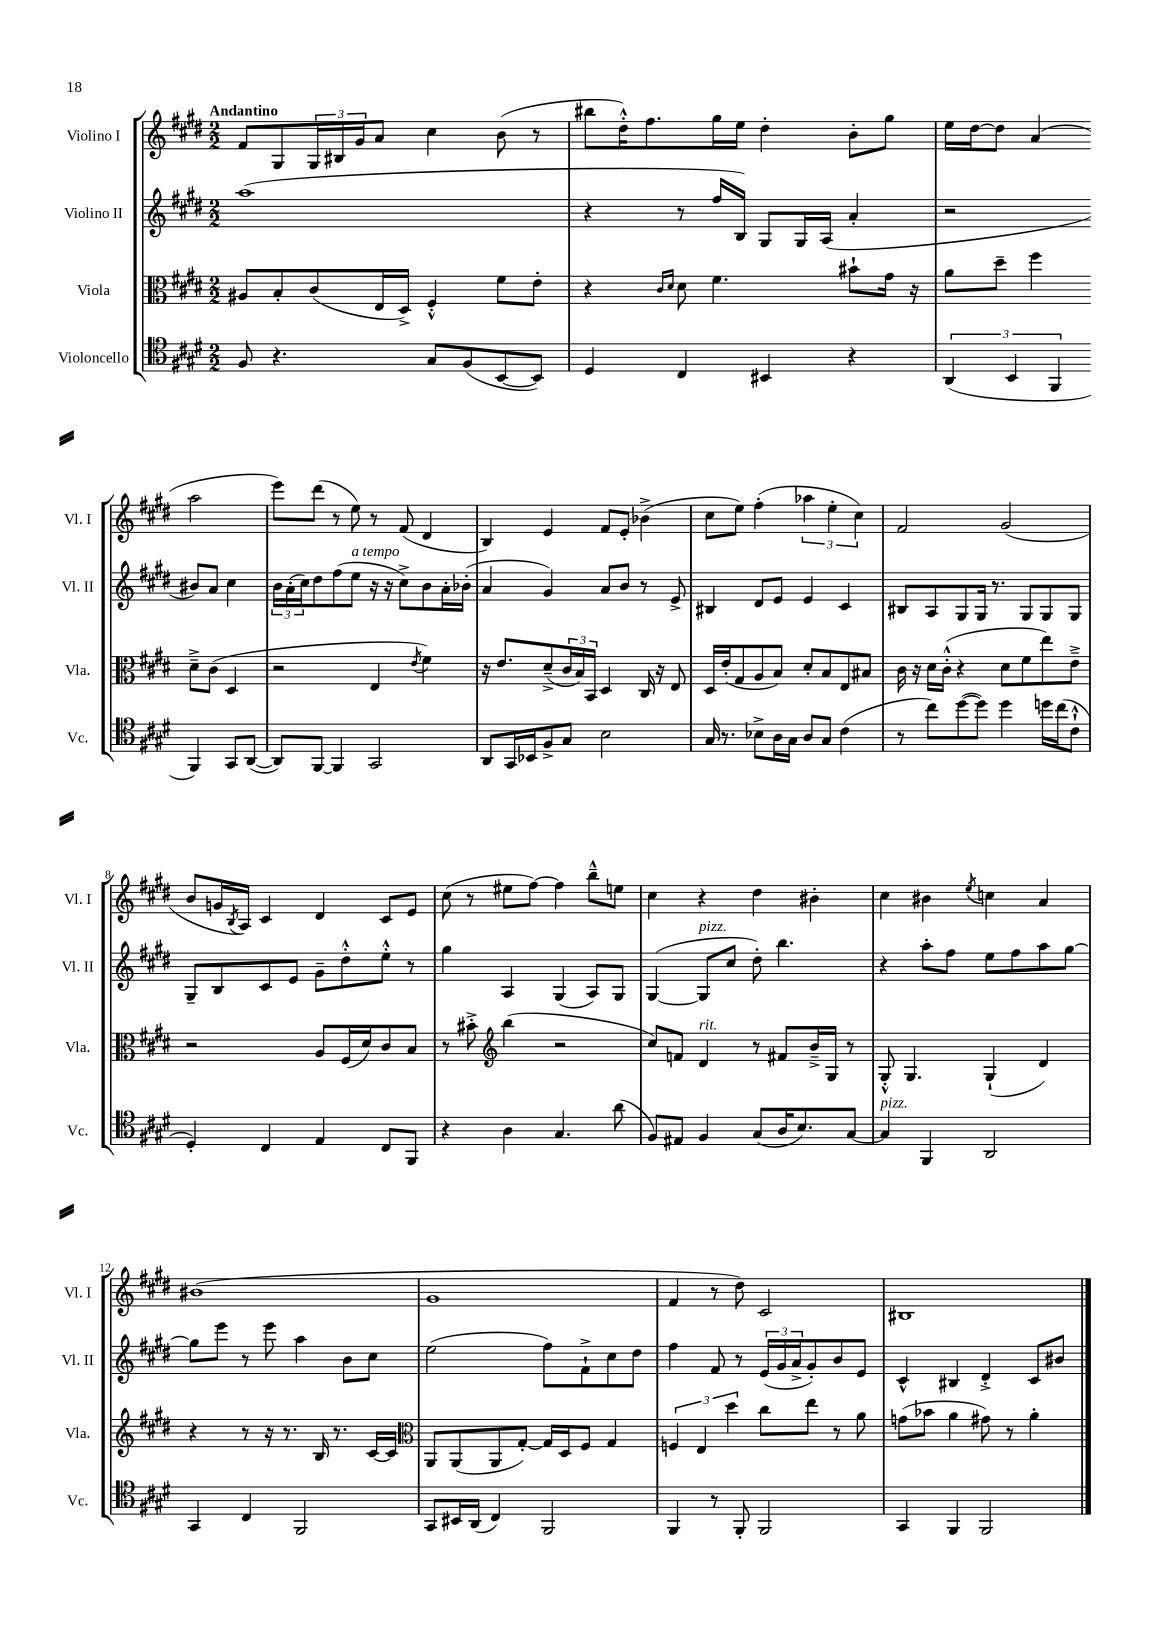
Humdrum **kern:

**kern	**kern	**kern	**kern
*staff4	*staff3	*staff2	*staff1
*clefC4	*clefC3	*clefG2	*clefG2
*k[f#c#g#d#]	*k[f#c#g#d#]	*k[f#c#g#d#]	*k[f#c#g#d#]
*M2/2	*M2/2	*M2/2	*M2/2
8F#/	8A#/L	(1aa	8f#/L
4.r	8B'/	.	8G#/
.	(8c#/	.	24G#/L
.	.	.	24B#/
.	.	.	24g#/J
.	16E/L	.	8a/J
.	16D#^/JJ)	.	.
8G#/L	4F#'^^/	.	4cc#\
(8F#/	.	.	.
[8BB/	8f#\L	.	(8b\
8BB/]J)	8e'\J	.	8r
=	=	=	=
4D#/	4r	4r	8bb#\L
.	.	.	16dd#'^^\K)
.	.	.	8.ff#\
.	16qqc#/LL	.	.
.	16qqd#/JJ	.	.
4C#/	8d#\	8r	.
.	4.f#\	16ff#/LL	16gg#\L
.	.	16B/JJ)	16ee\JJ
4BB#/	.	8G#/L	4dd#'\
.	.	16G#/L	.
.	.	(16A/JJ	.
4r	8b#`\L	4a'/	8b'\L
.	16g#\Jk	.	8gg#\J
.	16r	.	.
=	=	=	=
(6AA/	8a\L	2r	16ee\LL
.	.	.	[16dd#\J
.	8dd#~\J	.	8dd#\]J
6BB/	.	.	.
.	4ff#\	.	(4a/
6FF#/	.	.	.
4FF#/)	8d#~^\L	8b#/L)	2aa\
.	(8c#\J	8a/J	.
8GG#/L	4D#/	4cc#\	.
([8AA/J	.	.	.
=	=	=	=
8AA/]L)	2r	24b\LL	8eee\L)
.	.	(24a'\	.
.	.	24cc#\J)	.
[8FF#/J	.	8dd#\	(8ddd#\J
4FF#/]	.	(8ff#\	8r
.	.	8ee\J	8ee\)
2GG#/	4E/	16r	8r
.	.	16r	.
.	.	8cc#^\L)	(8f#/
.	8qe/	.	.
.	4f#\)	8b\	4d#/
.	.	16a'\L	.
.	.	(16b-'\JJ	.
=	=	=	=
8AA/L	16r	4a/	4B/)
.	8.e/L	.	.
16GG#/L	.	.	.
16BB-/J	.	.	.
8F#^/	(8d#~^/	4g#/)	4e/
8G#/J	24c#/L	.	.
.	24B/)	.	.
.	24BB/JJ	.	.
2B\	4D#/	8a/L	8f#/L
.	.	8b/J	8e'/J
.	16C#/	8r	(4b-^\
.	16r	.	.
.	8E/	8e^/	.
=	=	=	=
16G#/	16D#/LL	4B#/	8cc#\L
8.r	(16e'/J	.	.
.	8G#/	.	8ee\J)
8B-^\L	8A/	8d#/L	(4ff#'\
16A\L	8B/J)	8e/J	.
16G#\JJ	.	.	.
8A/L	8d#'/L	4e/	6aa-\
8G#/J	8B/	.	.
.	.	.	6ee'\
(4c#\	8E/	4c#/	.
.	.	.	6cc#\)
.	8B#/J	.	.
=	=	=	=
8r	16c#\	8B#/L	2f#/
.	16r	.	.
8cc#\L)	16d#\LL	8A/	.
.	(16c#'^^\JJ	.	.
([8dd#\	4r	8G#/	.
8dd#\]J)	.	16G#/Jk	.
.	.	8.r	.
4dd#\	8d#\L	.	(2g#/
.	8f#\	8G#/L	.
16dd\LL	8ee\)	8G#/	.
(16cc#\J	.	.	.
8c#`^^\J	8e~^\J	8G#/J	.
=	=	=	=
4D#'/)	2r	8G#~/L	8b/L
.	.	8B/	16g/L
.	.	.	8qB/
.	.	.	16A/JJ)
4C#/	.	8c#/	4c#/
.	.	8e/J	.
4E/	8A/L	8g#~\L	4d#/
.	(16F#/L	8dd#'^^\	.
.	16d#/J)	.	.
8C#/L	8c#/	8ee'^^\J	8c#/L
8FF#/J	8B/J	8r	8e/J
=	=	=	=
4r	8r	4gg#\	(8cc#\
.	8b#'^\	.	8r
*	*clefG2	*	*
4A\	(4bb\	4A/	8ee#\L
.	.	.	[8ff#\J)
4.G#/	2r	(4G#/	4ff#\]
.	.	8A/L)	8bb~^^\L
(8a\	.	8G#/J	8ee\J
=	=	=	=
8F#/L)	8cc#/L)	([4G#/	4cc#\
8E#/J	8f/J	.	.
4F#/	4d#/	8G#/]L	4r
.	.	8cc#/J	.
(8G#/L	8r	8dd#'\)	4dd#\
16A/K	8f#/L	4.bb\	.
8.B/)	.	.	.
.	16b~^/L	.	4b#'\
.	16G#/JJ	.	.
[8G#/J	8r	.	.
=	=	=	=
4G#/]	8G#'^^/	4r	4cc#\
.	4.G#/	.	.
4FF#/	.	8aa'\L	4b#\
.	.	8ff#\J	.
.	.	.	8qee/
2AA/	(4G#`/	8ee\L	4cc\
.	.	8ff#\	.
.	4d#/)	8aa\	4a/
.	.	[8gg#\J	.
=	=	=	=
4GG#/	4r	8gg#\]L	(1b#
.	.	8eee\J	.
4C#/	8r	8r	.
.	16r	8eee\	.
.	8.r	.	.
2FF#/	.	4aa\	.
.	16B/	.	.
.	8.r	.	.
.	.	8b\L	.
.	[16c#/LL	8cc#\J	.
.	16c#/]JJ	.	.
=	=	=	=
*	*clefC3	*	*
8GG#/L	8AA/L	(2ee\	1g#
16BB#/L	(8AA/	.	.
(16AA/JJ	.	.	.
4C#/)	8AA/	.	.
.	[8G#'/J)	.	.
2FF#/	16G#/]LL	8ff#\L)	.
.	16D#/J	.	.
.	8F#/J	8f#`^\	.
.	4G#/	8cc#\	.
.	.	8dd#\J	.
=	=	=	=
4FF#/	6F/	4ff#\	4f#/
.	6E/	.	.
8r	.	8f#/	8r
.	6dd#\	.	.
8FF#'/	.	8r	8dd#\)
2FF#/	8cc#\L	(24e/LL	2c#/
.	.	24g#/	.
.	.	24a^/J	.
.	8ee\J	8g#'/)	.
.	8r	8b/	.
.	8a\	8e/J	.
=	=	=	=
4GG#/	(8g\L	4c#^^/	1B#
.	8b-\J	.	.
4FF#/	4a\	4B#/	.
2FF#/	8g#\)	4d#'^/	.
.	8r	.	.
.	4a'\	8c#/L	.
.	.	8b#/J	.
==	==	==	==
*-	*-	*-	*-
